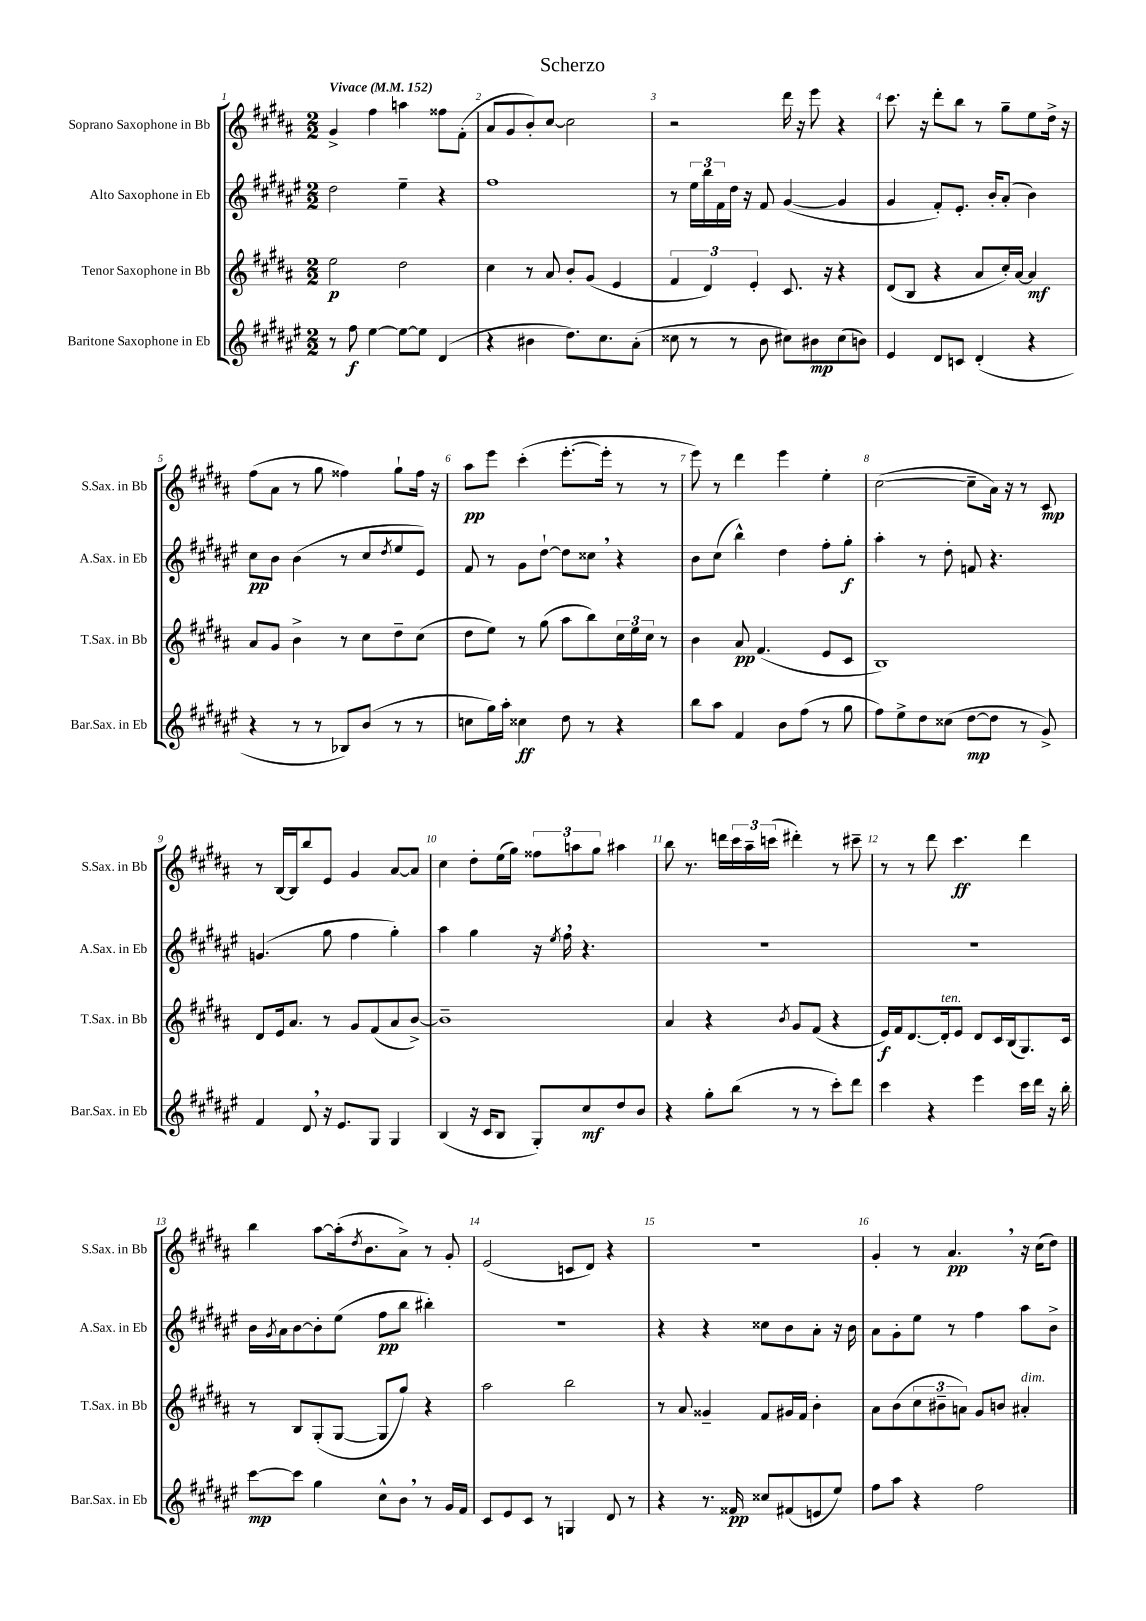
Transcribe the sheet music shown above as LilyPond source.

\header { title = "Scherzo" }
<<
\new StaffGroup <<
\new Staff = "s0" \with { instrumentName = "Soprano Saxophone in Bb" shortInstrumentName = "S.Sax. in Bb" } {
    \clef treble \key b \major \numericTimeSignature \time 2/2 \tempo "Vivace" 4 = 152
    gis'4-> fis''4 a''4 fisis''8 fis'8-.( |
    ais'8 gis'8 b'8-.) cis''8~ cis''2 |
    r2 dis'''16 r16 e'''8 r4 |
    cis'''8. r16 dis'''8-. b''8 r8 gis''8-- e''8 dis''16-> r16 |
    fis''8( ais'8 r8 gis''8 fisis''4) gis''8-! fisis''16 r16 |
    ais''8\pp e'''8 cis'''4-.( e'''8.~-. e'''16-. r8 r8 |
    e'''8) r8 dis'''4 e'''4 e''4-. |
    cis''2~( cis''8-- ais'16) r16 r8 cis'8\mp |
    r8 b16~ b16 b''8 e'8 gis'4 ais'8~ ais'8 |
    cis''4 dis''8-. e''16( gis''16) \tuplet 3/2 { fisis''8 a''8 gis''8 } ais''4 |
    b''8 r8. d'''16 \tuplet 3/2 { cis'''16 ais''16-- c'''16( } dis'''4-.) r8 cis'''8-- |
    r8 r8 dis'''8 cis'''4.\ff dis'''4 |
    b''4 ais''8~ ais''16-.( \acciaccatura { dis''8 } b'8. ais'8->) r8 gis'8-. |
    e'2( c'8 dis'8) r4 |
    R1 |
    gis'4-. r8 ais'4.\pp \breathe r16 cis''16( dis''8) \bar "|." |
}
\new Staff = "s1" \with { instrumentName = "Alto Saxophone in Eb" shortInstrumentName = "A.Sax. in Eb" } {
    \clef treble \key fis \major \numericTimeSignature \time 2/2
    dis''2 eis''4-- r4 |
    fis''1 |
    r8 \tuplet 3/2 { eis''16 b''16 fis'16 } dis''16 r16 fis'8 gis'4~( gis'4 |
    gis'4 fis'8-.) eis'8.-. b'16-. ais'8-.( b'4) |
    cis''8\pp b'8 b'4( r8 cis''8 \acciaccatura { dis''8 } eis''8 eis'8) |
    fis'8 r8 gis'8 dis''8~-! dis''8 cisis''8 \breathe r4 |
    b'8 cis''8( b''4-^) dis''4 fis''8-. gis''8-.\f |
    ais''4-. r8 dis''8-. f'8 r4. |
    g'4.( gis''8 fis''4 gis''4-.) |
    ais''4 gis''4 r16 \acciaccatura { eis''8 } fis''16 \breathe r4. |
    R1 |
    R1 |
    b'16 \acciaccatura { gis'8 } ais'16 b'8~ b'8-. eis''8( fis''8\pp b''8 bis''4-.) |
    R1 |
    r4 r4 cisis''8 b'8 ais'8-. r16 b'16 |
    ais'8 gis'8-. eis''8 r8 fis''4 ais''8 b'8-> \bar "|." |
}
\new Staff = "s2" \with { instrumentName = "Tenor Saxophone in Bb" shortInstrumentName = "T.Sax. in Bb" } {
    \clef treble \key b \major \numericTimeSignature \time 2/2
    e''2\p dis''2 |
    cis''4 r8 ais'8 b'8-. gis'8( e'4 |
    \tuplet 3/2 { fis'4 dis'4) e'4-. } cis'8. r16 r4 |
    dis'8( b8 r4 ais'8 cis''16-.) ais'16~ ais'4\mf |
    ais'8 gis'8 b'4-> r8 cis''8 dis''8-- cis''8( |
    dis''8 e''8) r8 gis''8( ais''8 b''8) \tuplet 3/2 { cis''16 e''16 cis''16 } r8 |
    b'4 ais'8\pp fis'4.( e'8 cis'8 |
    b1) |
    dis'8 e'16 ais'8. r8 gis'8 fis'8( ais'8 b'8~->) |
    b'1-- |
    ais'4 r4 \acciaccatura { b'8 } gis'8 fis'8( r4 |
    e'16\f) fis'16 dis'8.~ dis'16-.^\markup { \italic "ten." } e'8 dis'8 cis'16 b16( gis8.) cis'16 |
    r8 b8 gis8-.( gis8~ gis8 gis''8) r4 |
    ais''2 b''2 |
    r8 ais'8 gisis'4-- fis'8 gis'16 fis'16 b'4-. |
    ais'8 b'8( \tuplet 3/2 { cis''8 bis'8-- a'8) } gis'8 b'8 ais'4-.^\markup { \italic "dim." } \bar "|." |
}
\new Staff = "s3" \with { instrumentName = "Baritone Saxophone in Eb" shortInstrumentName = "Bar.Sax. in Eb" } {
    \clef treble \key fis \major \numericTimeSignature \time 2/2
    r8 fis''8\f eis''4~ eis''8~ eis''8 dis'4( |
    r4 bis'4 dis''8.) cis''8. ais'8-.( |
    cisis''8 r8 r8 b'8 cis''8) bis'8\mp cis''8( b'8) |
    eis'4 dis'8 c'8 dis'4-.( r4 |
    r4 r8 r8 bes8) b'8( r8 r8 |
    c''8 gis''16) ais''16-. cisis''4\ff dis''8 r8 r4 |
    b''8 ais''8 fis'4 b'8 fis''8( r8 gis''8 |
    fis''8) eis''8-> dis''8 cisis''8( dis''8~\mp dis''8 r8 gis'8->) |
    fis'4 dis'8 \breathe r16 eis'8. gis8 gis4 |
    b4( r16 cis'16 b8 gis8-.) cis''8\mf dis''8 b'8 |
    r4 gis''8-. b''8( r8 r8 cis'''8-.) dis'''8 |
    cis'''4 r4 eis'''4 cis'''16 dis'''16 r16 b''16-. |
    cis'''8~\mp cis'''8 gis''4 cis''8-^ b'8 \breathe r8 gis'16 fis'16 |
    cis'8 eis'8 cis'8 r8 g4 dis'8 r8 |
    r4 r8. fisis'16\pp cisis''8 fis'8( e'8 eis''8) |
    fis''8 ais''8 r4 fis''2 \bar "|." |
}
>>
>>
\layout { \context { \Score \override BarNumber.break-visibility = ##(#f #t #t) barNumberVisibility = #all-bar-numbers-visible } }
